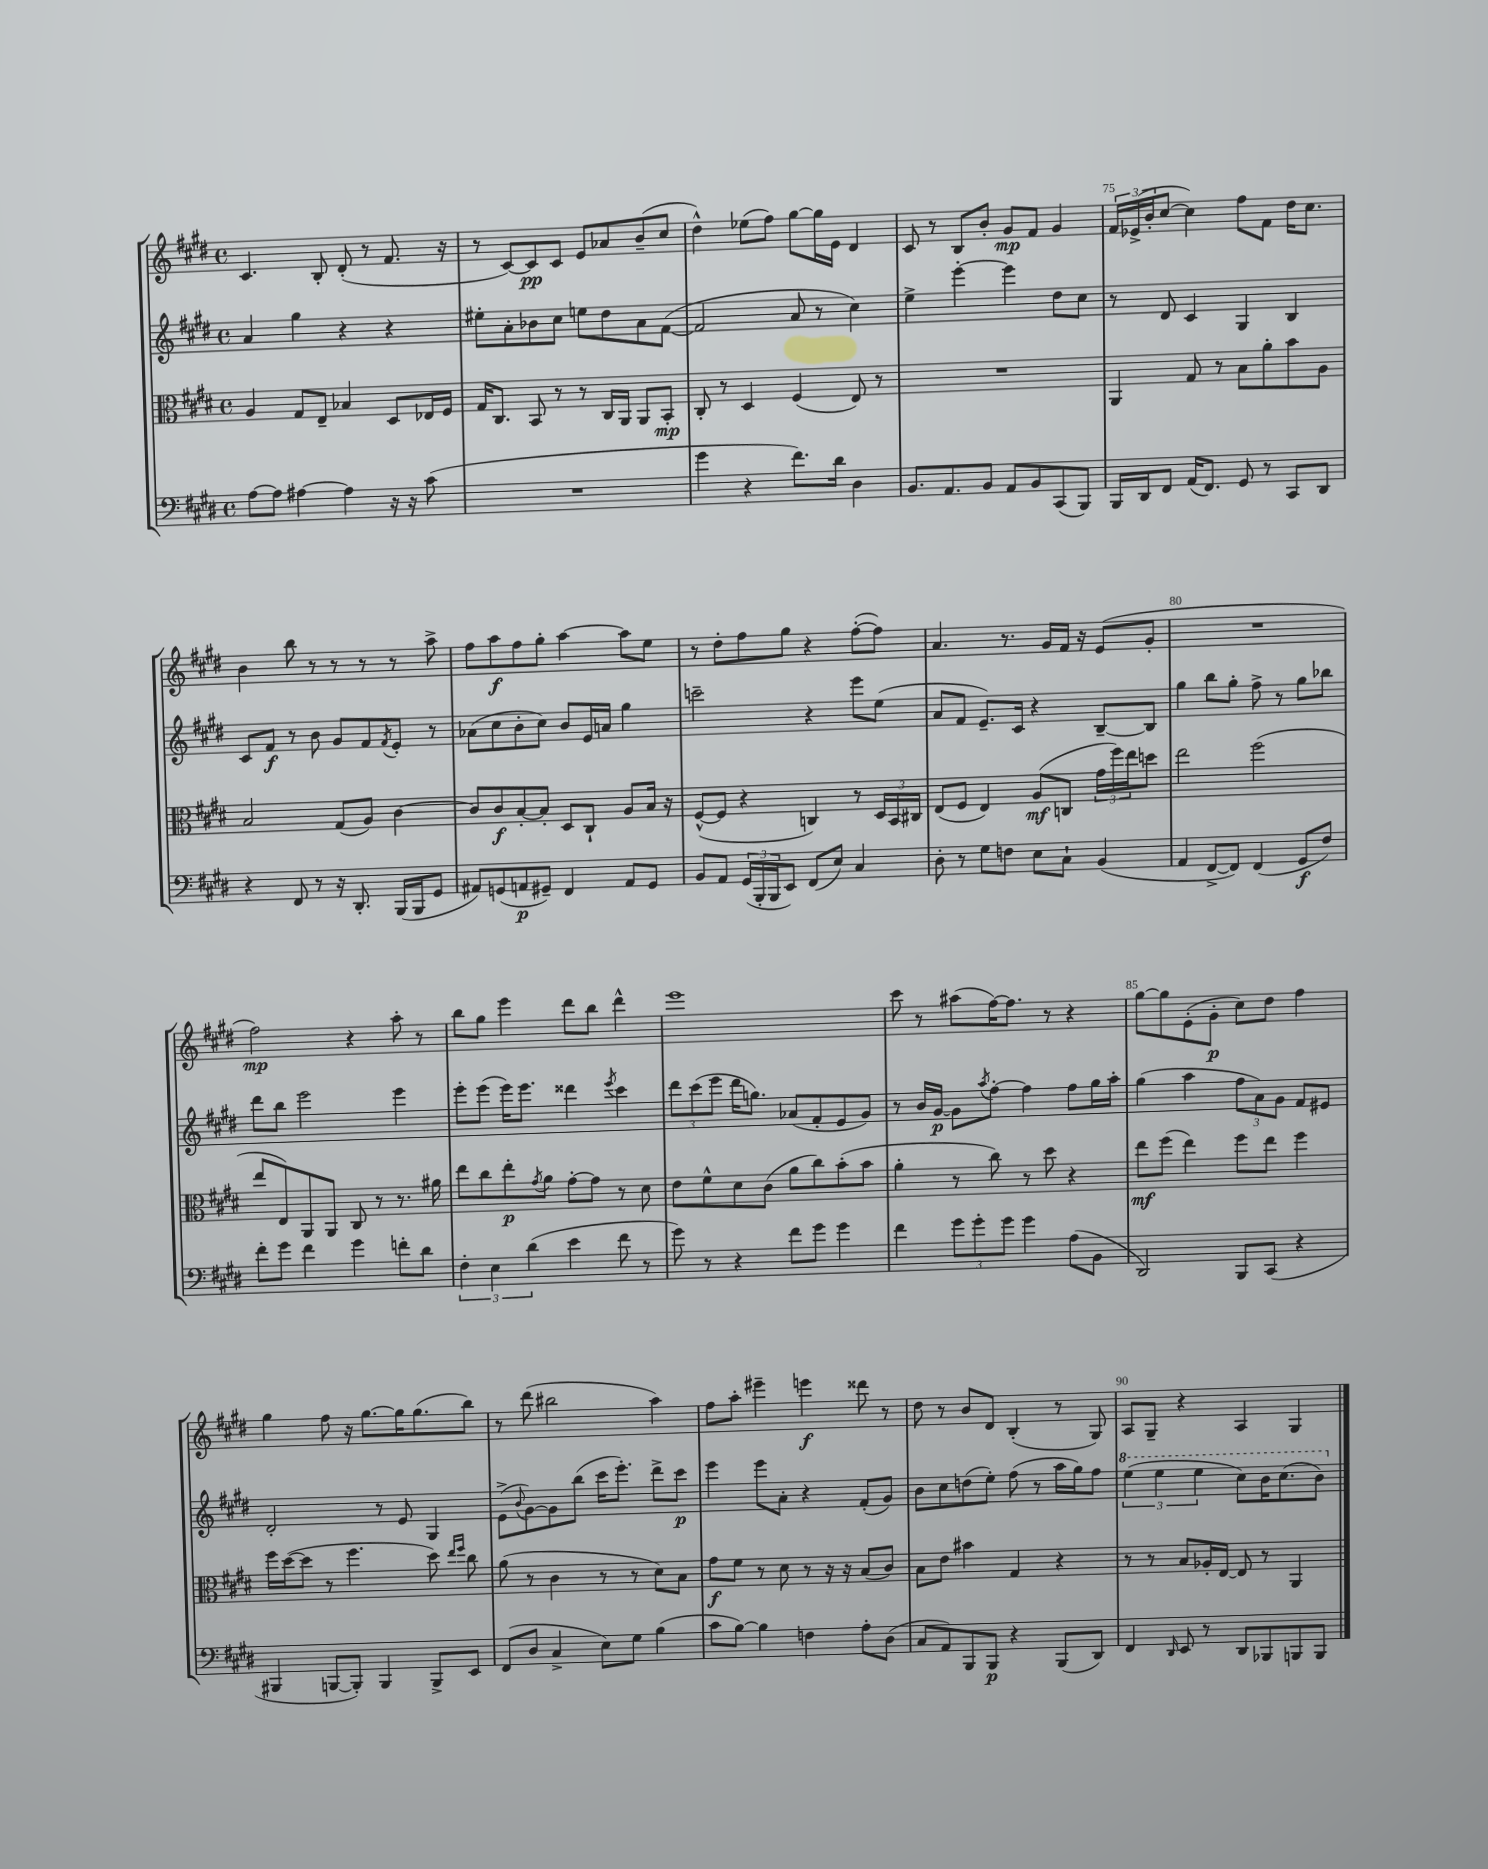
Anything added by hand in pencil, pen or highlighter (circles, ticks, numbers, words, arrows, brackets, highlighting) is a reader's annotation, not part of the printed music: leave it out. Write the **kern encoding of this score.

**kern	**dynam	**kern	**dynam	**kern	**dynam	**kern	**dynam
*part4	*part4	*part3	*part3	*part2	*part2	*part1	*part1
*staff4	*staff4	*staff3	*staff3	*staff2	*staff2	*staff1	*staff1
*clefF4	*	*clefC3	*	*clefG2	*	*clefG2	*
*k[f#c#g#d#]	*	*k[f#c#g#d#]	*	*k[f#c#g#d#]	*	*k[f#c#g#d#]	*
*M4/4	*	*M4/4	*	*M4/4	*	*M4/4	*
*met(c)	*	*met(c)	*	*met(c)	*	*met(c)	*
=71	=71	=71	=71	=71	=71	=71	=71
[8A\L	.	4A/	.	4a/	.	4.c#/	.
8A\J]	.	.	.	.	.	.	.
[4A#X\	.	8G#/L	.	4gg#\	.	.	.
.	.	8E~/J	.	.	.	8B'/	.
4A#\]	.	4B-X/	.	4r	.	(8d#'/	.
.	.	.	.	.	.	8r	.
16r	.	8D#/L	.	4r	.	8.f#/	.
16r	.	.	.	.	.	.	.
(8c#\	.	16E-X/L	.	.	.	.	.
.	.	16F#/JJ	.	.	.	16r	.
=72	=72	=72	=72	=72	=72	=72	=72
1r	.	16G#/KL	.	8ee#X'\L	.	8r	.
.	.	8.C#/J	.	.	.	.	.
.	.	.	.	8a'\	.	[8c#/L)	.
.	.	8BB/	.	8b-X\	.	8c#/]	pp
.	.	8r	.	8cc#\J	.	8c#/J	.
.	.	8r	.	8een\L	.	8e/L	.
.	.	16C#/LL	.	8dd#\	.	8a-X/	.
.	.	16AA/JJ	.	.	.	.	.
.	.	8AA/L	.	8a\	.	(8b~/	.
.	.	8BB'/J	mp	([8f#\J	.	8cc#/J	.
=73	=73	=73	=73	=73	=73	=73	=73
4g#\	.	8C#'/	.	2f#/]	.	4dd#^^\)	.
.	.	8r	.	.	.	.	.
4r	.	4D#/	.	.	.	(8ee-X\L	.
.	.	.	.	.	.	8ff#\J)	.
8.f#\L)	.	(4F#/	.	8a/	.	[8gg#\L	.
.	.	.	.	8r	.	16gg#\L]	.
16d#\Jk	.	.	.	.	.	16e\JJ	.
4D#\	.	8E/)	.	4cc#\)	.	4d#/	.
.	.	8r	.	.	.	.	.
=74	=74	=74	=74	=74	=74	=74	=74
8.BB/L	.	1r	.	4ee^\	.	8c#/	.
.	.	.	.	.	.	8r	.
8.AA/	.	.	.	.	.	.	.
.	.	.	.	[4eee'\	.	8B/L	.
8BB/J	.	.	.	.	.	8b'/J	.
8AA/L	.	.	.	4eee\]	.	8g#/L	mp
8BB/	.	.	.	.	.	8f#/J	.
(8CC#/	.	.	.	8dd#\L	.	4g#/	.
8BBB/J)	.	.	.	8cc#\J	.	.	.
=75	=75	=75	=75	=75	=75	=75	=75
16BBB/LL	.	4AA/	.	8r	.	24f#/LL	.
.	.	.	.	.	.	(24e-X^/	.
16DD#/J	.	.	.	.	.	.	.
.	.	.	.	.	.	24b'/J	.
8FF#/J	.	.	.	8d#/	.	[8cc#/J	.
(16AA/KL	.	8G#/	.	4c#/	.	4cc#\])	.
8.FF#/J)	.	.	.	.	.	.	.
.	.	8r	.	.	.	.	.
8GG#/	.	8B\L	.	4G#/	.	8ff#\L	.
8r	.	8a'\	.	.	.	8f#\J	.
8CC#/L	.	8b\	.	4B/	.	16dd#\KL	.
.	.	.	.	.	.	8.cc#\J	.
8DD#/J	.	8A\J	.	.	.	.	.
!!LO:LB:g=z
=76	=76	=76	=76	=76	=76	=76	=76
4r	.	2B/	.	8c#/L	.	4b\	.
.	.	.	.	8f#/J	f	.	.
8FF#/	.	.	.	8r	.	8bb\	.
8r	.	.	.	8b\	.	8r	.
16r	.	(8G#/L	.	8g#/L	.	8r	.
8.DD#'/	.	.	.	.	.	.	.
.	.	8A/J)	.	8f#/	.	8r	.
.	.	.	.	8qf#/	.	.	.
(16BBB/LL	.	[4c#\	.	8e'/J	.	8r	.
16BBB/J	.	.	.	.	.	.	.
8GG#/J	.	.	.	8r	.	8aa^\	.
=77	=77	=77	=77	=77	=77	=77	=77
8AA#X/L)	.	8c#/L]	.	(8a-X\L	.	8ff#\L	.
(8GGn/	.	8c#/	f	8cc#\	.	8aa\	f
8AAn/	p	[8B'/	.	8b'\	.	8ff#\	.
8GG#X~/J)	.	8B'/J]	.	8cc#\J)	.	8gg#'\J	.
4FF#/	.	8D#/L	.	8b/L	.	[4aa\	.
.	.	8C#`/J	.	16e/L	.	.	.
.	.	.	.	16an/JJ	.	.	.
8AA/L	.	8A/L	.	4gg#\	.	8aa\L]	.
8GG#/J	.	16B/Jk	.	.	.	8ee\J	.
.	.	16r	.	.	.	.	.
=78	=78	=78	=78	=78	=78	=78	=78
8BB/L	.	([8F#^^/L	.	2cccn~\	.	8r	.
8AA/J	.	8F#/J]	.	.	.	8dd#'\L	.
(24GG#/LL	.	4r	.	.	.	8ff#\	.
24BBB'/	.	.	.	.	.	.	.
24BBB/J	.	.	.	.	.	.	.
8EE/J)	.	.	.	.	.	8gg#\J	.
(8FF#/L	.	4Cn/)	.	4r	.	4r	.
8E/J)	.	.	.	.	.	.	.
4C#/	.	8r	.	8eee\L	.	([8ff#'\L	.
.	.	24D#/LL	.	(8ee\J	.	8ff#\J])	.
.	.	24BB/	.	.	.	.	.
.	.	24C#X/JJ	.	.	.	.	.
=79	=79	=79	=79	=79	=79	=79	=79
8D#'\	.	(8E/L	.	8a/L	.	4.a/	.
8r	.	8F#/J	.	8f#/J	.	.	.
8G#\L	.	4E/)	.	8.e~/L)	.	.	.
8Fn\J	.	.	.	.	.	8.r	.
.	.	.	.	16c#/Jk	.	.	.
8E\L	.	(8A/L	mf	4r	.	.	.
.	.	.	.	.	.	16g#/LL	.
8C#`\J	.	8Cn/J	.	.	.	16f#/JJ	.
.	.	.	.	.	.	16r	.
(4BB/	.	24g#\LL	.	[8B~/L	.	(8e/L	.
.	.	24ff#\)	.	.	.	.	.
.	.	24ee\J	.	.	.	.	.
.	.	8ddn\J	.	8B/J]	.	8g#'/J	.
=80	=80	=80	=80	=80	=80	=80	=80
4AA/	.	2ee\	.	4gg#\	.	1r	.
[8FF#^/L	.	.	.	8bb\L	.	.	.
8FF#/J])	.	.	.	8gg#'\J	.	.	.
(4FF#/	.	(2ff#\	.	8ff#^\	.	.	.
.	.	.	.	8r	.	.	.
8GG#/L	f	.	.	8gg#\L	.	.	.
8F#/J)	.	.	.	8bb-X\J	.	.	.
!!LO:LB:g=z
=81	=81	=81	=81	=81	=81	=81	=81
8f#'\L	.	8ee/L	.	8ddd#\L	.	2ff#\)	mp
8g#\J	.	8E/)	.	8bb\J	.	.	.
4f#\	.	8AA/	.	2eee\	.	.	.
.	.	8AA/J	.	.	.	.	.
4g#\	.	8C#/	.	.	.	4r	.
.	.	8r	.	.	.	.	.
8fn'\L	.	8.r	.	4eee\	.	8aa'\	.
8d#\J	.	.	.	.	.	8r	.
.	.	16a#X\	.	.	.	.	.
=82	=82	=82	=82	=82	=82	=82	=82
6F#'\	.	8ee\L	.	8eee'\L	.	8bb\L	.
.	.	8cc#\	.	(8eee\J	.	8gg#\J	.
6E\	.	.	.	.	.	.	.
.	.	8ee'\	p	16eee\KL)	.	4eee\	.
.	.	.	.	8.eee\J	.	.	.
(6d#\	.	.	.	.	.	.	.
.	.	8qg#/	.	.	.	.	.
.	.	8a\J	.	.	.	.	.
4e\	.	[8g#'\L	.	4ddd##X\	.	8ddd#\L	.
.	.	8g#\J]	.	.	.	8bb\J	.
.	.	.	.	8qeee/	.	.	.
8f#\	.	8r	.	4ccc#\	.	4ddd#^^\	.
8r	.	8d#\	.	.	.	.	.
=83	=83	=83	=83	=83	=83	=83	=83
8g#\)	.	8e\L	.	12ddd#\L	.	1eee	.
.	.	.	.	(12ccc#\	.	.	.
8r	.	8f#^^\	.	.	.	.	.
.	.	.	.	12eee\J	.	.	.
4r	.	8d#\	.	16ddd#\KL	.	.	.
.	.	.	.	8.ggn\J)	.	.	.
.	.	(8c#\J	.	.	.	.	.
8f#\L	.	8a\L	.	(8a-X/L	.	.	.
8g#\J	.	8cc#\)	.	8f#'/	.	.	.
4g#\	.	(8b'\	.	8e/	.	.	.
.	.	8b\J	.	8g#/J)	.	.	.
=84	=84	=84	=84	=84	=84	=84	=84
4f#\	.	4a'\	.	8r	.	8ccc#\	.
.	.	.	.	16b/LL	.	8r	.
.	.	.	.	[16g#/JJ	p	.	.
12g#\L	.	8r	.	8g#\L]	.	(8aa#X\L	.
12g#'\	.	.	.	.	.	.	.
.	.	.	.	8qaa/	.	.	.
.	.	8cc#\)	.	[8ff#'\J	.	[16ff#\K)	.
12g#\J	.	.	.	.	.	.	.
.	.	.	.	.	.	8.ff#\J]	.
4g#\	.	8r	.	4ff#\]	.	.	.
.	.	8dd#\	.	.	.	8r	.
(8A\L	.	4r	.	8ff#\L	.	4r	.
8BB\J	.	.	.	16gg#\L	.	.	.
.	.	.	.	16aa'\JJ	.	.	.
=85	=85	=85	=85	=85	=85	=85	=85
2DD#/)	.	8ee\L	mf	(4gg#\	.	[8gg#\L	.
.	.	(8ff#\J	.	.	.	8gg#\]	.
.	.	4ee\)	.	4aa\	.	(8e'\	.
.	.	.	.	.	.	8g#'\J	p
8BBB/L	.	8ff#\L	.	12ff#\L	.	8cc#\L)	.
.	.	.	.	12a\)	.	.	.
(8CC#/J	.	8ee\J	.	.	.	8dd#\J	.
.	.	.	.	12g#\J	.	.	.
4r	.	4ff#\	.	8f#/L	.	4ff#\	.
.	.	.	.	8e#X/J	.	.	.
!!LO:LB:g=z
=86	=86	=86	=86	=86	=86	=86	=86
4BBB#X/	.	16ff#\LL	.	2d#'/	.	4gg#\	.
.	.	([16dd#\J	.	.	.	.	.
.	.	8dd#\J]	.	.	.	.	.
[8BBBn/L	.	8r	.	.	.	8ff#\	.
8BBB'/J])	.	4.ff#\	.	.	.	16r	.
.	.	.	.	.	.	[8.gg#\L	.
4BBB/	.	.	.	8r	.	.	.
.	.	.	.	8e/	.	16gg#\K]	.
.	.	.	.	.	.	(8.gg#\	.
8BBB^/L	.	8dd#\)	.	4G#/	.	.	.
.	.	16qqee/LL	.	.	.	.	.
.	.	16qqff#/JJ	.	.	.	.	.
8EE/J	.	8cc#\	.	.	.	8bb\J)	.
=87	=87	=87	=87	=87	=87	=87	=87
(8FF#/L	.	(8a\	.	(8e^\L	.	8r	.
.	.	.	.	8qqb/	.	.	.
8D#/J	.	8r	.	[8g#\)	.	(8ddd#\	.
4C#^/	.	4c#\	.	8g#\]	.	2bb#X\	.
.	.	.	.	(8bb\J	.	.	.
8E\L)	.	8r	.	16ccc#\KL	.	.	.
.	.	.	.	8.eee'\J)	.	.	.
8G#\J	.	8r	.	.	.	.	.
(4B\	.	8d#\L)	.	8ddd#^\L	.	4aa\)	.
.	.	8B\J	.	8ccc#\J	p	.	.
=88	=88	=88	=88	=88	=88	=88	=88
8c#\L	.	8g#\L	f	4eee\	.	8ff#\L	.
[8B\J)	.	8f#\J	.	.	.	8aa'\J	.
4B\]	.	8r	.	8eee\L	.	4eee#X~\	.
.	.	8d#\	.	8a'\J	.	.	.
4Fn\	.	8r	.	4r	.	4eeen\	f
.	.	16r	.	.	.	.	.
.	.	16r	.	.	.	.	.
8A'\L	.	(8B/L	.	(8f#'/L	.	8ddd##X\	.
(8D#\J	.	8c#/J)	.	8g#/J)	.	8r	.
=89	=89	=89	=89	=89	=89	=89	=89
8C#/L	.	8B\L	.	8b\L	.	8dd#\	.
8AA/)	.	8e\J	.	8cc#\	.	8r	.
8BBB/	.	4b#X\	.	(8ddn\	.	8b/L	.
8BBB/J	p	.	.	8ee'\J)	.	8d#/J	.
4r	.	4G#/	.	(8ff#\	.	(4B'/	.
.	.	.	.	8r	.	.	.
(8BBB/L	.	4r	.	16aa\LL	.	8r	.
.	.	.	.	16gg#\J)	.	.	.
8DD#/J)	.	.	.	8ff#\J	.	8G#/)	.
=90	=90	=90	=90	=90	=90	=90	=90
*	*	*	*	*8va	*	*	*
4FF#/	.	8r	.	(6eee\	.	8A/L	.
.	.	8r	.	.	.	8G#~/J	.
.	.	.	.	6eee\	.	.	.
16qqDD#/	.	.	.	.	.	.	.
8EE/	.	8B/L	.	.	.	4r	.
.	.	.	.	6eee\	.	.	.
8r	.	16A-X'/L	.	.	.	.	.
.	.	[16E/JJ	.	.	.	.	.
8DD#/L	.	8E/]	.	8ccc#\L)	.	4A/	.
8BBB-X/	.	8r	.	16bb\K	.	.	.
.	.	.	.	(8.ccc#\	.	.	.
8BBBn/	.	4AA/	.	.	.	4G#/	.
8BBB/J	.	.	.	8bb\J)	.	.	.
*	*	*	*	*X8va	*	*	*
==	==	==	==	==	==	==	==
*-	*-	*-	*-	*-	*-	*-	*-
